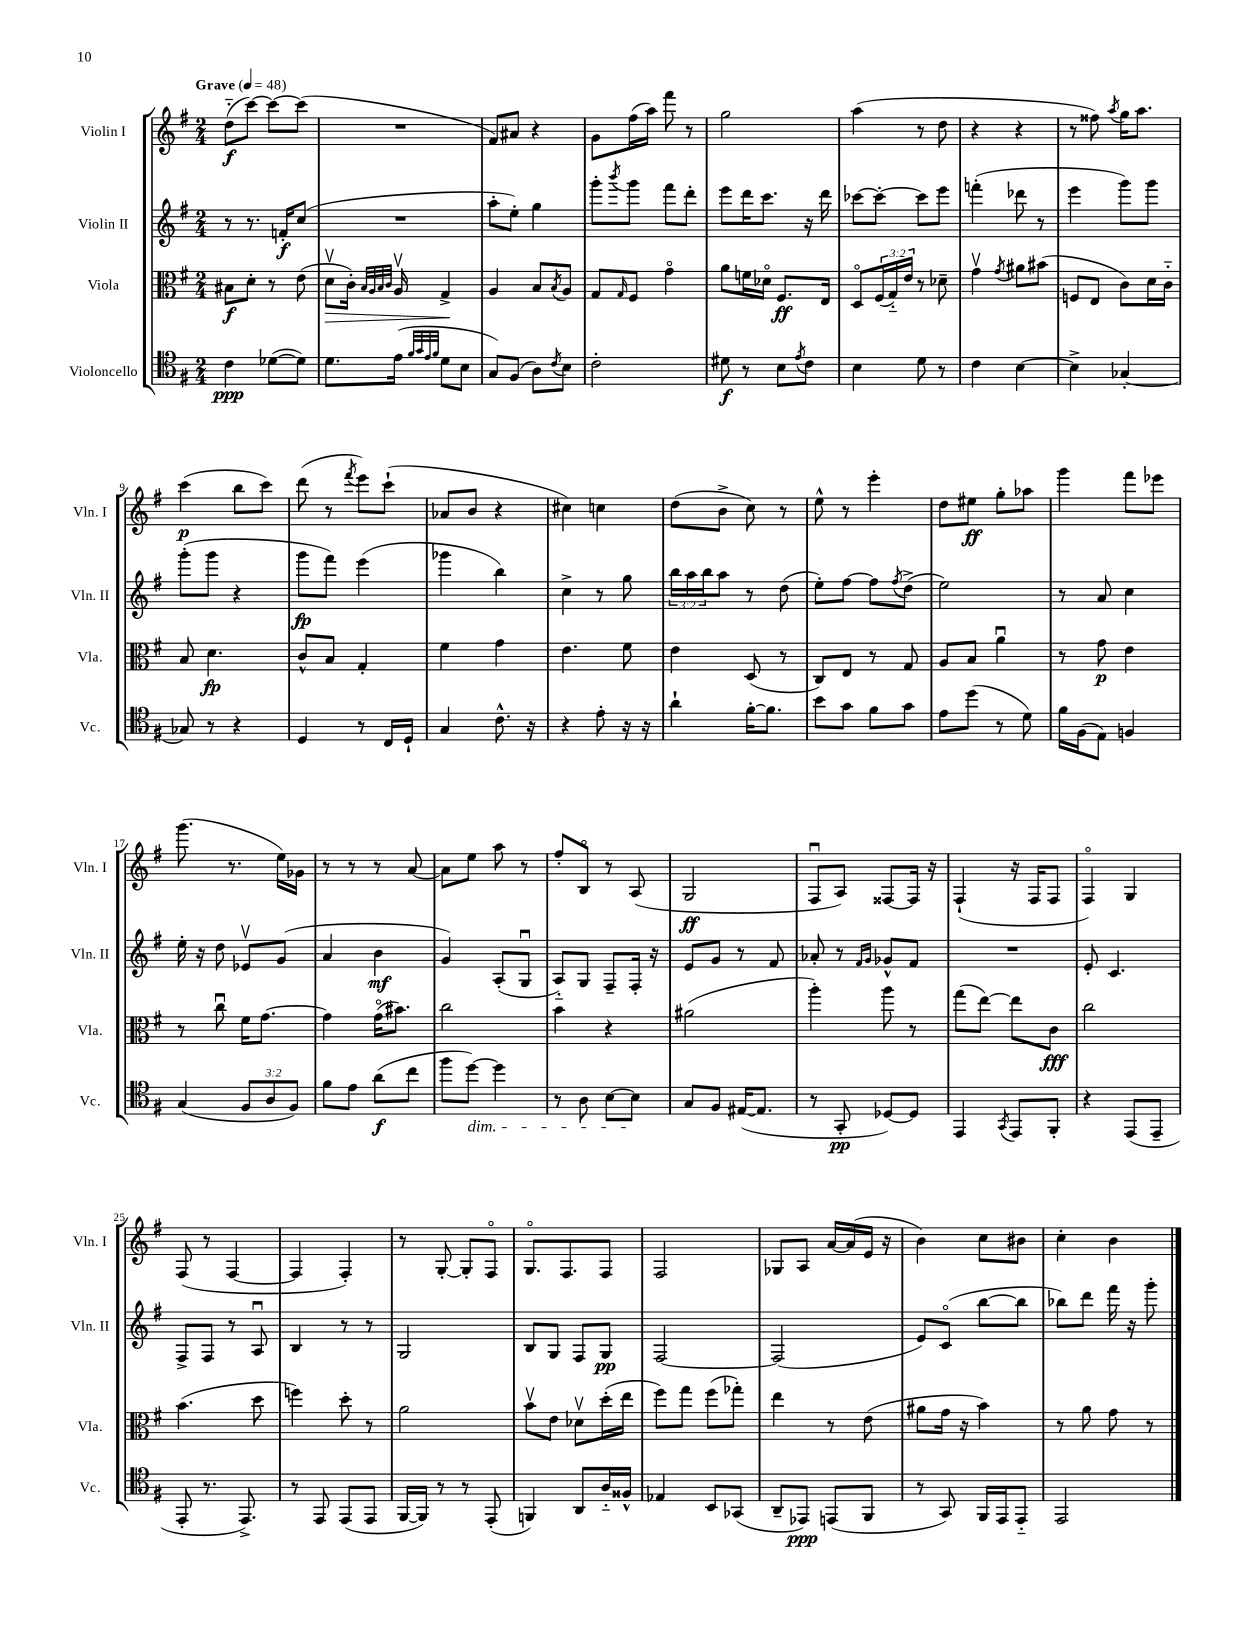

**kern	**dynam	**kern	**dynam	**kern	**dynam	**kern	**dynam
*part4	*part4	*part3	*part3	*part2	*part2	*part1	*part1
*staff4	*staff4	*staff3	*staff3	*staff2	*staff2	*staff1	*staff1
*I"Violoncello	*	*I"Viola	*	*I"Violin II	*	*I"Violin I	*
*I'Vc.	*	*I'Vla.	*	*I'Vln. II	*	*I'Vln. I	*
*clefC4	*	*clefC3	*	*clefG2	*	*clefG2	*
*k[f#]	*	*k[f#]	*	*k[f#]	*	*k[f#]	*
*M2/4	*	*M2/4	*	*M2/4	*	*M2/4	*
*MM48	*	*MM48	*	*MM48	*	*MM48	*
=1	=1	=1	=1	=1	=1	=1	=1
!	!	!	!	!	!	!LO:TX:a:B:t=Grave	!
4c\	ppp	8B#X\L	f	8r	.	(8dd\L	f
.	.	8d'\J	.	8.r	.	[8ccc\J)	.
([8d-X\L	.	8r	.	.	.	8ccc\L_	.
.	.	.	.	16fn'/KL	f	.	.
8d-\J])	.	(8e\	.	(8cc/J	.	(8ccc\J]	.
=2	=2	=2	=2	=2	=2	=2	=2
!	!	!	!LO:HP:b	!	!	!	!
8.d\L	.	8dv\L	>	2r	.	2r	.
.	.	16c'\Jk)	.	.	.	.	.
.	.	32qqB/LLL	.	.	.	.	.
.	.	32qqA/	.	.	.	.	.
.	.	32qqB/	.	.	.	.	.
.	.	32qqc/JJJ	.	.	.	.	.
(16e\Jk	.	16Av/	.	.	.	.	.
32qqf#/LLL	.	.	.	.	.	.	.
32qqg/	.	.	.	.	.	.	.
32qqe/	.	.	.	.	.	.	.
32qqf#/JJJ	.	.	.	.	.	.	.
8d\L	.	4G^/	.	.	.	.	.
8B\J	.	.	.	.	.	.	.
.	.	.	]	.	.	.	.
=3	=3	=3	=3	=3	=3	=3	=3
8G/L)	.	4A/	.	8aa'\L	.	8f#/L)	.
(8F#/J	.	.	.	8ee'\J)	.	8a#X/J	.
8A\L)	.	8B/L	.	4gg\	.	4r	.
8qc/	.	8qB/	.	.	.	.	.
8B\J	.	8A/J	.	.	.	.	.
=4	=4	=4	=4	=4	=4	=4	=4
2c'\	.	8G/L	.	8ggg'\L	.	8g\L	.
.	.	16qqG/	.	8qbbb/	.	.	.
.	.	8F#/J	.	8ggg\J	.	(16ff#\L	.
.	.	.	.	.	.	16aa\JJ)	.
.	.	4g\	.	8fff#\L	.	8fff#\	.
.	.	.	.	8ddd'\J	.	8r	.
=5	=5	=5	=5	=5	=5	=5	=5
8d#X\	f	8a\L	.	8eee\L	.	2gg\	.
8r	.	16fn\L	.	16ddd\K	.	.	.
.	.	16d-X\JJ	.	8.ccc\J	.	.	.
8B\L	.	8.F#/L	ff	.	.	.	.
8qe/	.	.	.	.	.	.	.
8c\J	.	.	.	16r	.	.	.
.	.	16E/Jk	.	16ddd\	.	.	.
=6	=6	=6	=6	=6	=6	=6	=6
4B\	.	8D/L	.	[8ccc-X\L	.	(4aa\	.
.	.	(24F#/L	.	8ccc-'\J_	.	.	.
.	.	24G/)	.	.	.	.	.
.	.	24e/JJ	.	.	.	.	.
8d\	.	8r	.	8ccc-\L]	.	8r	.
8r	.	8d-X~\	.	8eee\J	.	8dd\	.
=7	=7	=7	=7	=7	=7	=7	=7
4c\	.	4gv\	.	(4fffn'\	.	4r	.
.	.	8qg/	.	.	.	.	.
[4B\	.	8a#X\L	.	8ddd-X\	.	4r	.
.	.	(8b#X\J	.	8r	.	.	.
=8	=8	=8	=8	=8	=8	=8	=8
4B^\]	.	8Fn/L	.	4eee\	.	8r	.
.	.	8E/J	.	.	.	8ff##X\)	.
.	.	.	.	.	.	8qaa/	.
[4G-X'/	.	8c\L)	.	8ggg\L)	.	16gg\KL	.
.	.	.	.	.	.	8.aa\J	.
.	.	16d\L	.	8ggg\J	.	.	.
.	.	16c\JJ	.	.	.	.	.
!!LO:LB:g=z
=9	=9	=9	=9	=9	=9	=9	=9
8G-X/]	.	8B/	.	(8ggg'\L	.	(4ccc\	p
8r	.	4.d\	fp	8ggg\J	.	.	.
4r	.	.	.	4r	.	8bb\L	.
.	.	.	.	.	.	8ccc\J)	.
=10	=10	=10	=10	=10	=10	=10	=10
4D/	.	8c^^/L	.	8ggg\L	fp	(8ddd\	.
.	.	8B/J	.	8fff#\J)	.	8r	.
.	.	.	.	.	.	8qfff#/	.
8r	.	4G'/	.	(4eee\	.	8eee\L)	.
16C/LL	.	.	.	.	.	(8ccc`\J	.
16D`/JJ	.	.	.	.	.	.	.
=11	=11	=11	=11	=11	=11	=11	=11
4G/	.	4f#\	.	4ggg-X\	.	8a-X/L	.
.	.	.	.	.	.	8b/J	.
8.c^^\	.	4g\	.	4bb\)	.	4r	.
16r	.	.	.	.	.	.	.
=12	=12	=12	=12	=12	=12	=12	=12
4r	.	4.e\	.	4cc^\	.	4cc#X\)	.
8e'\	.	.	.	8r	.	4ccn\	.
16r	.	8f#\	.	8gg\	.	.	.
16r	.	.	.	.	.	.	.
=13	=13	=13	=13	=13	=13	=13	=13
4a`\	.	4e\	.	24bb\LL	.	(8dd\L	.
.	.	.	.	24aa\	.	.	.
.	.	.	.	24bb\J	.	.	.
.	.	.	.	8aa\J	.	8b^\J	.
[16f#'\KL	.	(8D/	.	8r	.	8cc\)	.
8.f#\J]	.	.	.	.	.	.	.
.	.	8r	.	(8dd\	.	8r	.
=14	=14	=14	=14	=14	=14	=14	=14
8b\L	.	8C/L)	.	8ee'\L)	.	8ee^^\	.
8g\J	.	8E/J	.	[8ff#\J	.	8r	.
8f#\L	.	8r	.	8ff#\L]	.	4eee'\	.
.	.	.	.	8qff#/	.	.	.
8g\J	.	8G/	.	(8dd^\J	.	.	.
=15	=15	=15	=15	=15	=15	=15	=15
8e\L	.	8A/L	.	2ee\)	.	8dd\L	.
(8dd\J	.	8B/J	.	.	.	8ee#X\J	ff
8r	.	4au\	.	.	.	8gg'\L	.
8d\)	.	.	.	.	.	8aa-X\J	.
=16	=16	=16	=16	=16	=16	=16	=16
16f#\LL	.	8r	.	8r	.	4ggg\	.
(16F#\J	.	.	.	.	.	.	.
8E\J)	.	8g\	p	8a/	.	.	.
4Fn/	.	4e\	.	4cc\	.	8fff#\L	.
.	.	.	.	.	.	8eee-X\J	.
!!LO:LB:g=z
=17	=17	=17	=17	=17	=17	=17	=17
(4G/	.	8r	.	16ee'\	.	(8.ggg\	.
.	.	.	.	16r	.	.	.
.	.	8ccu\	.	8dd\	.	.	.
.	.	.	.	.	.	8.r	.
12F#/L	.	16f#\KL	.	8e-Xv/L	.	.	.
.	.	[8.g\J	.	.	.	.	.
12A/	.	.	.	.	.	.	.
.	.	.	.	(8g/J	.	16ee\LL)	.
12F#/J)	.	.	.	.	.	.	.
.	.	.	.	.	.	16g-X\JJ	.
=18	=18	=18	=18	=18	=18	=18	=18
8f#\L	.	4g\]	.	4a/	.	8r	.
8e\J	.	.	.	.	.	8r	.
(8a\L	f	(16g\KL	.	4b\	mf	8r	.
.	.	8.b#X\J)	.	.	.	.	.
8cc\J	.	.	.	.	.	[8a/	.
=19	=19	=19	=19	=19	=19	=19	=19
8ff#\L	.	2cc\	.	4g/)	.	8a\L]	.
!LO:TX:b:i:t=dim.	!	!	!	!	!	!	!
[8dd\J)	.	.	.	.	.	8ee\J	.
4dd\]	.	.	.	(8A'/L	.	8aa\	.
.	.	.	.	8Gu/J	.	8r	.
=20	=20	=20	=20	=20	=20	=20	=20
8r	.	4b\	.	8A/L)	.	8ff#'/L	.
8A\	.	.	.	8G/J	.	8B/J	.
[8B\L	.	4r	.	8F#~/L	.	8r	.
8B\J]	.	.	.	16F#'/Jk	.	(8A/	.
.	.	.	.	16r	.	.	.
=21	=21	=21	=21	=21	=21	=21	=21
8G/L	.	(2a#X\	.	8e/L	.	2G/	ff
8F#/J	.	.	.	8g/J	.	.	.
([16E#X/KL	.	.	.	8r	.	.	.
8.E#/J]	.	.	.	.	.	.	.
.	.	.	.	8f#/	.	.	.
=22	=22	=22	=22	=22	=22	=22	=22
8r	.	4aa'\)	.	8a-X'/	.	8F#u/L	.
8GG'/	pp	.	.	8r	.	8A/J)	.
.	.	.	.	16qqf#/LL	.	.	.
.	.	.	.	16qqg/JJ	.	.	.
[8D-X/L)	.	8aa\	.	8g-X^^/L	.	[8F##X/L	.
8D-/J]	.	8r	.	8f#/J	.	16F##/Jk]	.
.	.	.	.	.	.	16r	.
=23	=23	=23	=23	=23	=23	=23	=23
4EE/	.	(8gg\L	.	2r	.	(4F#`/	.
.	.	[8ee\J)	.	.	.	.	.
8qGG/	.	.	.	.	.	.	.
8EE/L	.	8ee\L]	.	.	.	16r	.
.	.	.	.	.	.	16F#/KL	.
8FF#'/J	.	8c\J	fff	.	.	8F#/J	.
=24	=24	=24	=24	=24	=24	=24	=24
4r	.	2cc\	.	8e'/	.	4F#/)	.
.	.	.	.	4.c/	.	.	.
(8EE/L	.	.	.	.	.	4G/	.
8EE~/J	.	.	.	.	.	.	.
!!LO:LB:g=z
=25	=25	=25	=25	=25	=25	=25	=25
8EE'/	.	(4.b\	.	8F#^/L	.	(8F#/	.
8.r	.	.	.	8F#/J	.	8r	.
.	.	.	.	8r	.	[4F#/	.
8.EE^/)	.	.	.	.	.	.	.
.	.	8dd\	.	8Au/	.	.	.
=26	=26	=26	=26	=26	=26	=26	=26
8r	.	4ffn\)	.	4B/	.	4F#/]	.
8EE/	.	.	.	.	.	.	.
(8EE/L	.	8dd'\	.	8r	.	4F#'/)	.
8EE/J	.	8r	.	8r	.	.	.
=27	=27	=27	=27	=27	=27	=27	=27
[16FF#/LL	.	2a\	.	2G/	.	8r	.
16FF#/JJ])	.	.	.	.	.	.	.
8r	.	.	.	.	.	[8G'/	.
8r	.	.	.	.	.	8G'/L]	.
(8EE'/	.	.	.	.	.	8F#/J	.
=28	=28	=28	=28	=28	=28	=28	=28
4FFn/)	.	8bv\L	.	8B/L	.	8.G/L	.
.	.	8e\J	.	8G/J	.	.	.
.	.	.	.	.	.	8.F#/	.
8AA/L	.	8d-Xv\L	.	8F#/L	.	.	.
16A/L	.	(16dd'\L	.	8G/J	pp	8F#/J	.
16F##X^^/JJ	.	16ee\JJ	.	.	.	.	.
=29	=29	=29	=29	=29	=29	=29	=29
4E-X/	.	8ff#\L)	.	[2F#/	.	2F#/	.
.	.	8gg\J	.	.	.	.	.
8BB/L	.	(8ff#\L	.	.	.	.	.
(8GG-X/J	.	8gg-X'\J)	.	.	.	.	.
=30	=30	=30	=30	=30	=30	=30	=30
8AA~/L	.	4ee\	.	(2F#/]	.	8G-X/L	.
8EE-X/J)	ppp	.	.	.	.	8A/J	.
(8EEn/L	.	8r	.	.	.	[16a/LL	.
.	.	.	.	.	.	(16a/]	.
8FF#/J	.	(8e\	.	.	.	16e/JJ	.
.	.	.	.	.	.	16r	.
=31	=31	=31	=31	=31	=31	=31	=31
8r	.	8a#X\L	.	8e/L)	.	4b\)	.
8GG/)	.	16g\Jk	.	(8c/J	.	.	.
.	.	16r	.	.	.	.	.
16FF#/LL	.	4b\)	.	[8bb\L	.	8cc\L	.
16EE/J	.	.	.	.	.	.	.
8EE/J	.	.	.	8bb\J]	.	8b#X\J	.
=32	=32	=32	=32	=32	=32	=32	=32
2EE/	.	8r	.	8bb-X\L)	.	4cc'\	.
.	.	8a\	.	8ddd\J	.	.	.
.	.	8g\	.	16fff#\	.	4b\	.
.	.	.	.	16r	.	.	.
.	.	8r	.	8ggg'\	.	.	.
==	==	==	==	==	==	==	==
*-	*-	*-	*-	*-	*-	*-	*-
